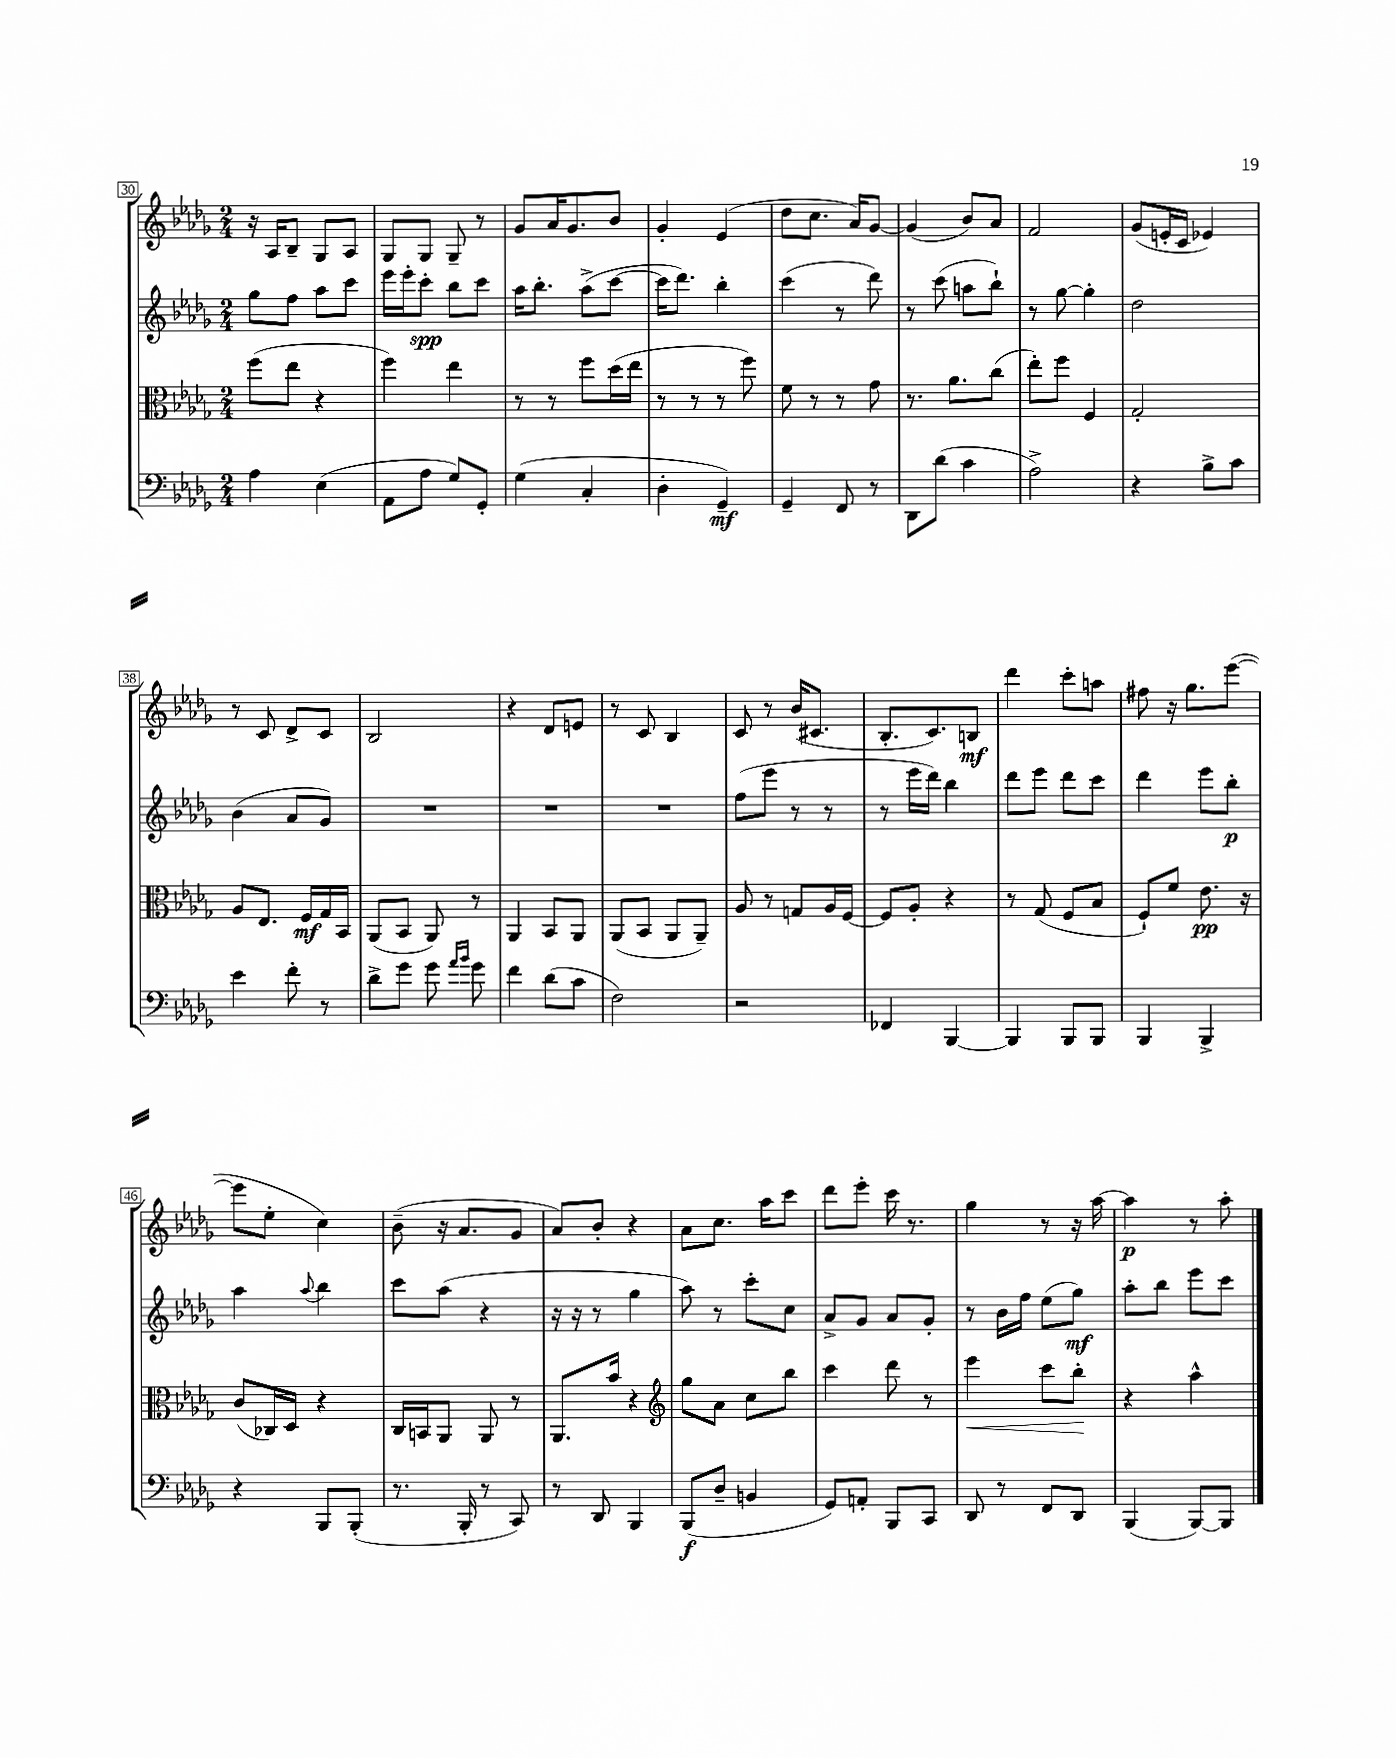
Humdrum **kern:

**kern	**kern	**kern	**kern
*staff4	*staff3	*staff2	*staff1
*clefF4	*clefC3	*clefG2	*clefG2
*k[b-e-a-d-g-]	*k[b-e-a-d-g-]	*k[b-e-a-d-g-]	*k[b-e-a-d-g-]
*M2/4	*M2/4	*M2/4	*M2/4
4A-	(8ff	8gg-	16r
.	.	.	16A-
.	8ee-	8ff	8B-~
(4E-	4r	8aa-	8G-
.	.	8ccc	8A-
=	=	=	=
8AA-	4ff)	16eee-	8G-
.	.	16eee-'	.
8A-	.	8ccc'	8G-
8G-)	4ee-	8bb-	8G-~
8GG-'	.	8ccc	8r
=	=	=	=
(4G-	8r	16aa-	8g-
.	.	8.bb-'	.
.	8r	.	16a-
.	.	.	8.g-
4C'	8ff	(8aa-^	.
.	(16dd-	[8ccc	8b-
.	16ee-	.	.
=	=	=	=
4D-'	8r	16ccc]	4g-'
.	.	8.ddd-)	.
.	8r	.	.
4GG-~)	8r	4bb-'	(4e-
.	8ff)	.	.
=	=	=	=
4GG-~	8f	(4ccc	8dd-
.	8r	.	8.cc
8FF	8r	8r	.
.	.	.	16a-)
8r	8g-	8ddd-)	[8g-
=	=	=	=
8DD-	8.r	8r	(4g-]
(8d-	.	(8ccc	.
.	8.a-	.	.
4c	.	8aa	8b-)
.	(8cc	8bb-`)	8a-
=	=	=	=
2A-^)	8ee-')	8r	2f
.	8ff	[8gg-	.
.	4F	4gg-']	.
=	=	=	=
4r	2G-'	2dd-	(8g-
.	.	.	16e'
.	.	.	16c
8B-^	.	.	4e-)
8c	.	.	.
=	=	=	=
4e-	8A-	(4b-	8r
.	8.E-	.	8c
8f'	.	8a-	8d-^
.	16F	.	.
8r	16G-	8g-)	8c
.	16BB-	.	.
=	=	=	=
8d-^	(8AA-	2r	2B-
8g-	8BB-	.	.
8g-	8AA-)	.	.
16qqa-	.	.	.
16qqb-	.	.	.
8g-	8r	.	.
=	=	=	=
4f	4AA-	2r	4r
(8d-	8BB-	.	8d-
8c	8AA-	.	8e
=	=	=	=
2F)	(8AA-	2r	8r
.	8BB-	.	8c
.	8AA-	.	4B-
.	8AA-~)	.	.
=	=	=	=
2r	8A-	(8ff	8c
.	8r	8eee-	8r
.	8G	8r	(16b-
.	.	.	8.c#
.	16A-	8r	.
.	[16F	.	.
=	=	=	=
4FF-	8F]	8r	8.B-'
.	8A-'	16eee-	.
.	.	16ddd-)	8.c)
[4BBB-	4r	4bb-	.
.	.	.	8B
=	=	=	=
4BBB-]	8r	8ddd-	4ddd-
.	(8G-	8eee-	.
8BBB-	8F	8ddd-	8ccc'
8BBB-	8B-	8ccc	8aa
=	=	=	=
4BBB-	8F`)	4ddd-	8ff#
.	8f	.	16r
.	.	.	8.gg-
4BBB-^	8.e-	8eee-	.
.	.	8bb-'	([8eee-
.	16r	.	.
=	=	=	=
4r	(8c	4aa-	8eee-]
.	16C-)	.	8ee-'
.	16D-	.	.
.	.	8qqaa-	.
8BBB-	4r	4bb-	4cc)
(8BBB-'	.	.	.
=	=	=	=
8.r	16C	8ccc	(8b-~
.	16BB	.	.
.	8AA-	(8aa-	16r
16BBB-'	.	.	8.a-
8r	8AA-	4r	.
8CC)	8r	.	8g-
=	=	=	=
8r	8.AA-	16r	8a-)
.	.	16r	.
8DD-	.	8r	8b-'
.	16b-	.	.
4BBB-	4r	4gg-	4r
=	=	=	=
*	*clefG2	*	*
(8BBB-	8gg-	8aa-)	8a-
8D-~	8a-	8r	8.cc
4BB	8cc	8ccc'	.
.	.	.	16aa-
.	8bb-	8cc	8ccc
=	=	=	=
8GG-)	4ccc	8a-^	8ddd-
8AA'	.	8g-	8eee-'
8BBB-	8ddd-	8a-	16ccc
.	.	.	8.r
8CC	8r	8g-'	.
=	=	=	=
8DD-	4eee-	8r	4gg-
8r	.	16b-	.
.	.	16ff	.
8FF	8ccc	(8ee-	8r
8DD-	8bb-'	8gg-)	16r
.	.	.	[16aa-
=	=	=	=
(4BBB-	4r	8aa-'	4aa-]
.	.	8bb-	.
[8BBB-)	4aa-^^	8eee-	8r
8BBB-]	.	8ccc	8aa-'
==	==	==	==
*-	*-	*-	*-
